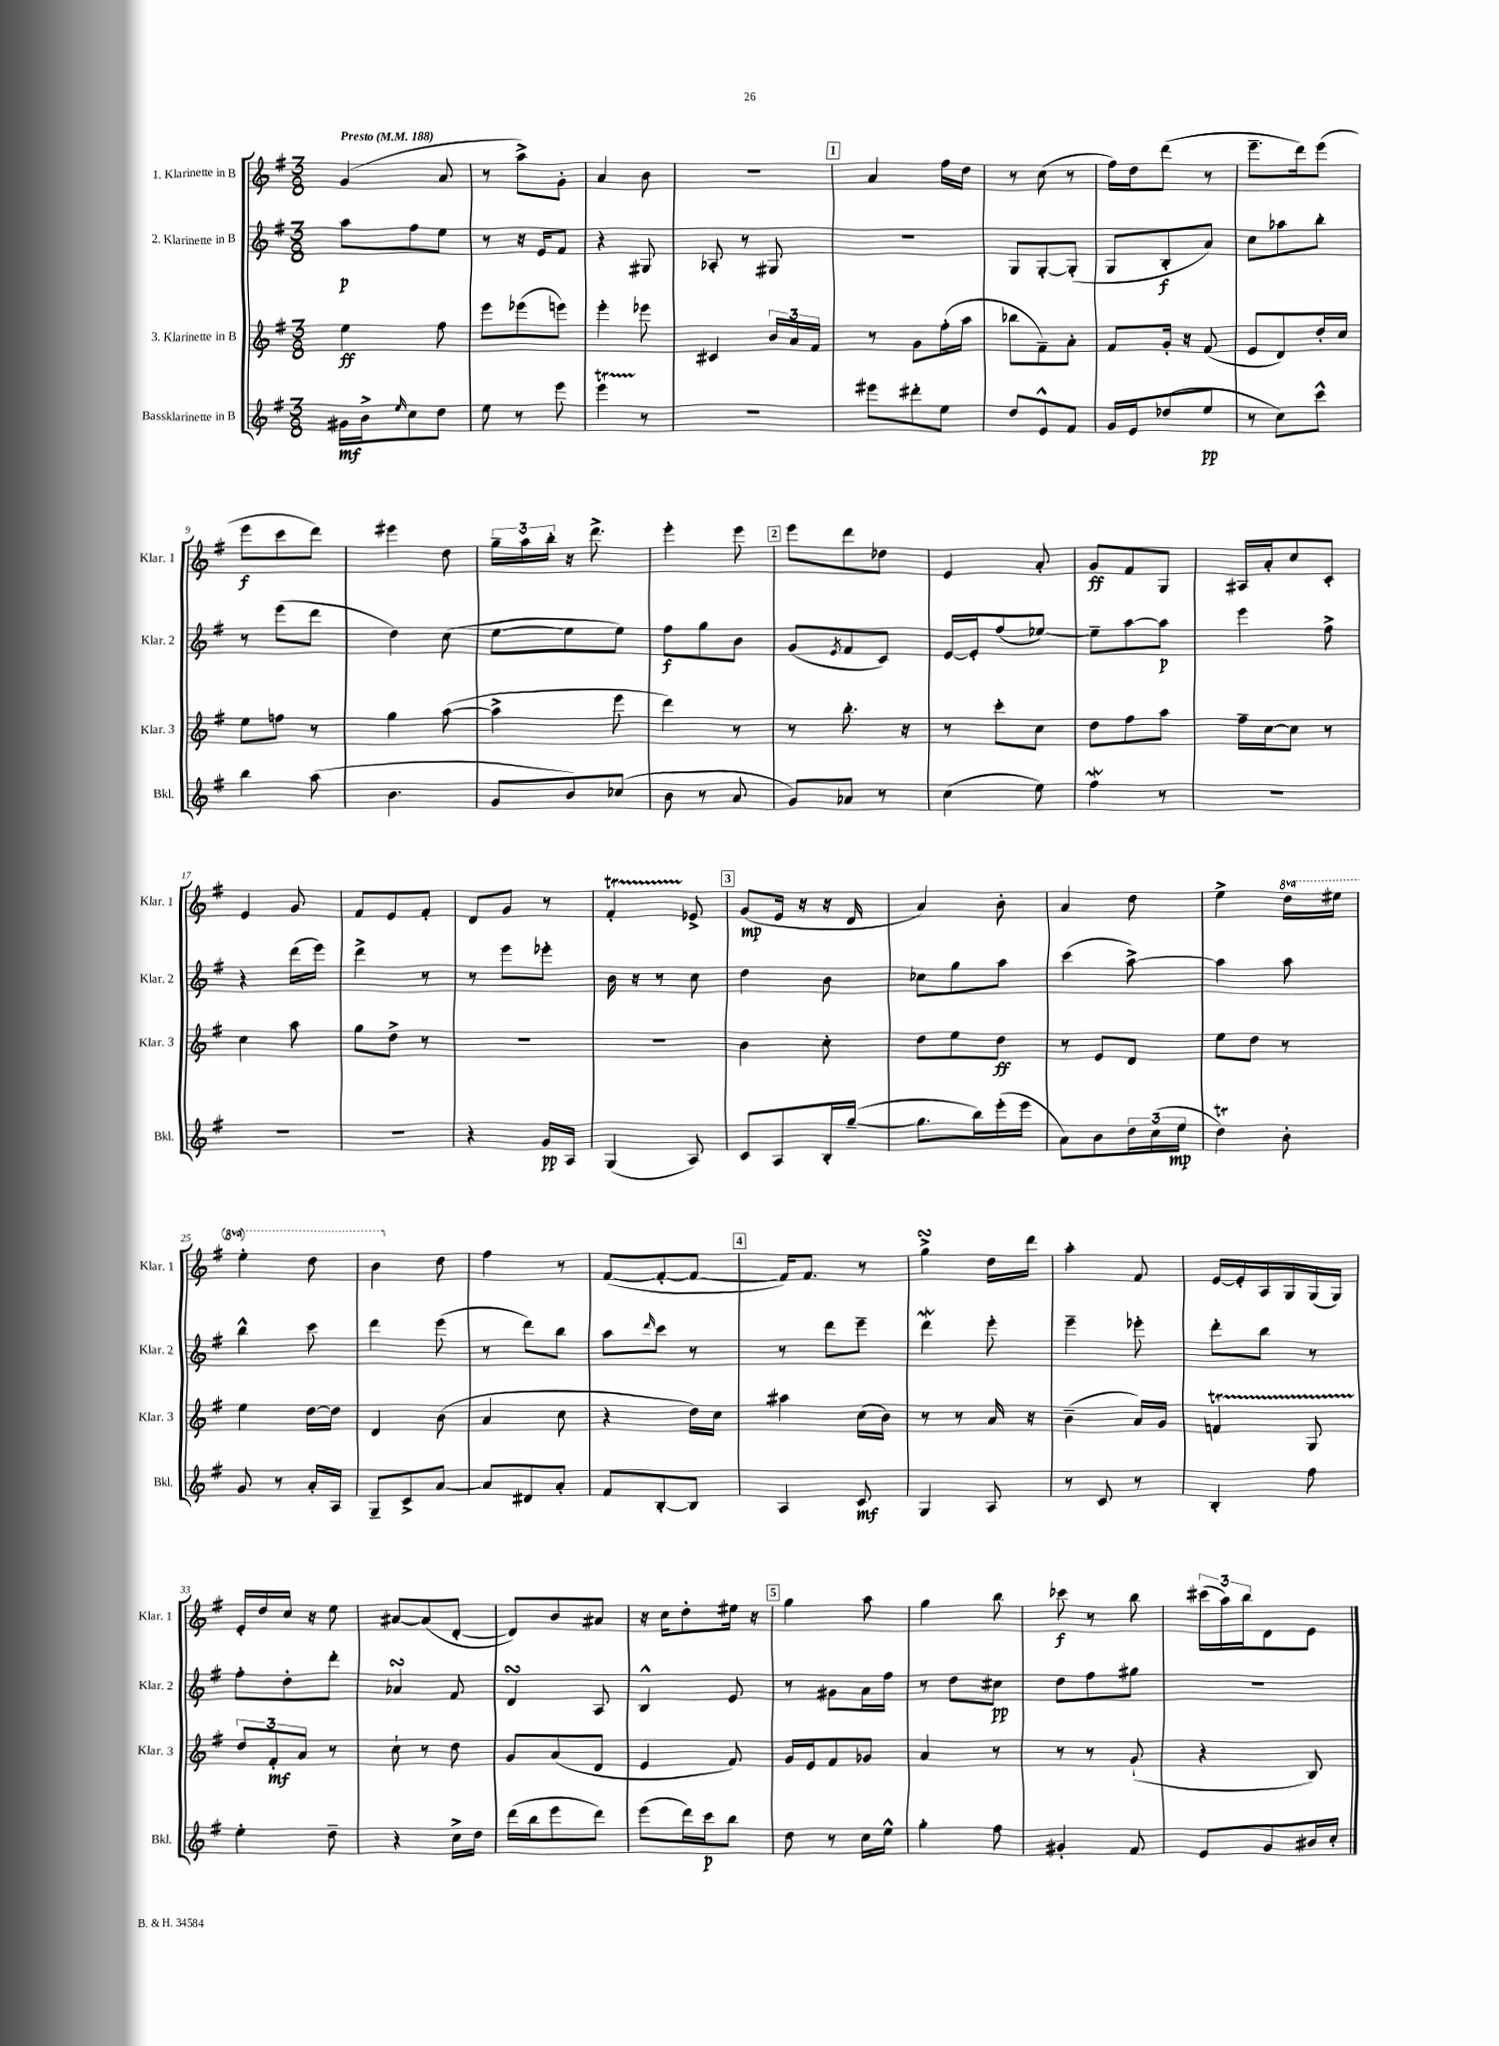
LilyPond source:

<<
\new StaffGroup <<
\new Staff = "s0" \with { instrumentName = "1. Klarinette in B" shortInstrumentName = "Klar. 1" } {
    \clef treble \key g \major \numericTimeSignature \time 3/8 \set Staff.ottavationMarkups = #ottavation-simple-ordinals \tempo "Presto" 4 = 188
    g'4( a'8 |
    r8 a''8->) g'8-. |
    a'4 b'8 |
    R4. |
    \mark \markup { \box "1" } a'4 fis''16 d''16 |
    r8 c''8( r8 |
    fis''16) d''16 d'''8( r8 |
    e'''8.-- d'''16) e'''8( |
    e'''8\f c'''8 d'''8) |
    eis'''4 d''8 |
    \tuplet 3/2 { g''16-- a''16 b''16-. } r16 d'''8.-> |
    e'''4-. e'''8 |
    \mark \markup { \box "2" } e'''8 d'''8 des''8 |
    e'4 a'8-. |
    g'8\ff fis'8 g8 |
    ais16 a'16-. c''8 c'8-. |
    e'4 g'8 |
    fis'8 e'8 fis'8-. |
    d'8 g'8 r8 |
    fis'4-.\startTrillSpan ees'8->\stopTrillSpan |
    \mark \markup { \box "3" } g'8\mp( e'16 r16 r16 d'16 |
    a'4) b'8-. |
    a'4 d''8 |
    e''4-> \ottava #1 d'''16 eis'''16 |
    e'''4-. d'''8 |
    b''4 \ottava #0 d''8 |
    fis''4 r8 |
    fis'8~( fis'8~-. fis'8~ |
    \mark \markup { \box "4" } fis'16) fis'8. r8 |
    g''4->\turn d''16 d'''16 |
    a''4-. fis'8 |
    e'16~ e'16-. a16 g16 g16( g16) |
    e'16-. d''16 c''16 r16 e''8 |
    ais'8~ ais'8( d'8~-. |
    d'8) b'8 ais'8 |
    r16 c''16 d''8-. eis''16 r16 |
    \mark \markup { \box "5" } g''4 a''8 |
    g''4 b''8 |
    ces'''8\f r8 b''8 |
    \tuplet 3/2 { cis'''16( a''16) b''16 } d'8 e'8 \bar "|." |
}
\new Staff = "s1" \with { instrumentName = "2. Klarinette in B" shortInstrumentName = "Klar. 2" } {
    \clef treble \key g \major \numericTimeSignature \time 3/8
    a''8\p fis''8 e''8 |
    r8 r16 e'16 fis'8 |
    r4 gis8 |
    aes8-. r8 gis8 |
    \mark \markup { \box "1" } R4. |
    g8 g8~-. g8-.( |
    g8 b8-.\f a'8) |
    c''8 aes''8 b''8-. |
    r8 e'''8( d'''8 |
    d''4) c''8( |
    e''8~ e''8 e''8) |
    fis''8\f g''8 b'8 |
    \mark \markup { \box "2" } g'8( \acciaccatura { e'8 } fis'8 c'8) |
    e'16~ e'16-. fis''8( ees''8~) |
    ees''8-- a''8~ a''8\p |
    e'''4 fis''8-> |
    r4 d'''16( e'''16) |
    d'''4-> r8 |
    r8 e'''8 ees'''8-. |
    b'16 r16 r8 c''8 |
    \mark \markup { \box "3" } d''4 b'8 |
    ces''8 g''8 a''8 |
    c'''4( a''8~->) |
    a''4 a''8 |
    b''4-^ c'''8 |
    d'''4 e'''8( |
    r8 d'''8) b''8 |
    a''8 \grace { d'''16 } c'''8 r8 |
    \mark \markup { \box "4" } r8 d'''8 e'''8-- |
    d'''4\mordent e'''8-. |
    e'''4-- ees'''8-. |
    d'''8-. b''8 r8 |
    fis''8-. d''8-. d'''8-. |
    aes'4\turn fis'8 |
    d'4\turn a8 |
    b4-^ e'8 |
    \mark \markup { \box "5" } r8 gis'8 a'16 fis''16 |
    r8 d''8 cis''8\pp |
    d''8 fis''8 gis''8 |
    R4. \bar "|." |
}
\new Staff = "s2" \with { instrumentName = "3. Klarinette in B" shortInstrumentName = "Klar. 3" } {
    \clef treble \key g \major \numericTimeSignature \time 3/8
    e''4\ff fis''8 |
    e'''8 ees'''8( e'''8) |
    e'''4-. ees'''8 |
    cis'4 \tuplet 3/2 { b'16 a'16 fis'16 } |
    \mark \markup { \box "1" } r8 g'8 fis''16-.( a''16 |
    bes''8 fis'8--) a'8-. |
    fis'8 g'16-. r16 fis'8( |
    e'8 d'8) d''16-. c''16 |
    e''8 f''8 r8 |
    g''4 a''8~( |
    a''4-> e'''8 |
    d'''4) r8 |
    \mark \markup { \box "2" } r8 b''8.-. r16 |
    r8 c'''8-. c''8 |
    d''8 fis''8 a''8 |
    fis''16-- c''16~ c''8 r8 |
    c''4 a''8 |
    g''8 d''8-> r8 |
    R4. |
    R4. |
    \mark \markup { \box "3" } b'4 c''8-. |
    d''8 e''8 d''8\ff |
    r8 e'8 d'8 |
    e''8 d''8 r8 |
    e''4 d''16~ d''16 |
    d'4 b'8( |
    a'4 c''8 |
    r4 d''16) c''16 |
    \mark \markup { \box "4" } ais''4 c''16( b'16) |
    r8 r8 a'16 r16 |
    b'4--( a'16) g'16 |
    f'4\startTrillSpan g8 |
    \tuplet 3/2 { d''8\stopTrillSpan fis'8-.\mf a'8 } r8 |
    c''8-! r8 d''8 |
    g'8 a'8( d'8 |
    e'4 fis'8) |
    \mark \markup { \box "5" } g'16 e'16 fis'8 ges'8 |
    a'4 r8 |
    r8 r8 g'8-!( |
    r4 b8) \bar "|." |
}
\new Staff = "s3" \with { instrumentName = "Bassklarinette in B" shortInstrumentName = "Bkl." } {
    \clef treble \key g \major \numericTimeSignature \time 3/8
    gis'16\mf b'16-> \grace { e''16 } c''8 d''8 |
    e''8 r8 e'''8 |
    e'''4\startTrillSpan r8\stopTrillSpan |
    R4. |
    \mark \markup { \box "1" } eis'''8 dis'''8-. e''8 |
    d''8 e'8-^ fis'8 |
    g'16 e'16 des''8( e''8\pp |
    r8 c''8) c'''8-^ |
    b''4 a''8( |
    b'4. |
    g'8 b'8) ces''8( |
    b'8 r8 a'8 |
    \mark \markup { \box "2" } g'8) aes'8 r8 |
    c''4( e''8) |
    fis''4\mordent r8 |
    R4. |
    R4. |
    R4. |
    r4 g'16\pp a16 |
    g4( a8) |
    \mark \markup { \box "3" } c'8 a8 b16-. g''16~--( |
    g''8. b''16) e'''16-.( e'''16 |
    a'8) b'8 \tuplet 3/2 { d''16 c''16( e''16\mp } |
    d''4\trill) b'8-. |
    g'8 r8 a'16-. a16 |
    g8-- c'8-> a'8~ |
    a'8 dis'8 a'8-. |
    fis'8 b8~-. b8 |
    \mark \markup { \box "4" } a4 c'8\mf |
    g4 a8 |
    r8 c'8 r8 |
    b4-. fis''8 |
    e''4-. d''8-- |
    r4 c''16-> d''16 |
    d'''16( b''16 e'''8 d'''8) |
    e'''8( d'''16) c'''16\p b''8 |
    \mark \markup { \box "5" } d''8 r8 c''16 e''16-^ |
    g''4-. fis''8 |
    gis'4-. fis'8 |
    e'8 g'8 bis'16 c''16-. \bar "|." |
}
>>
>>
